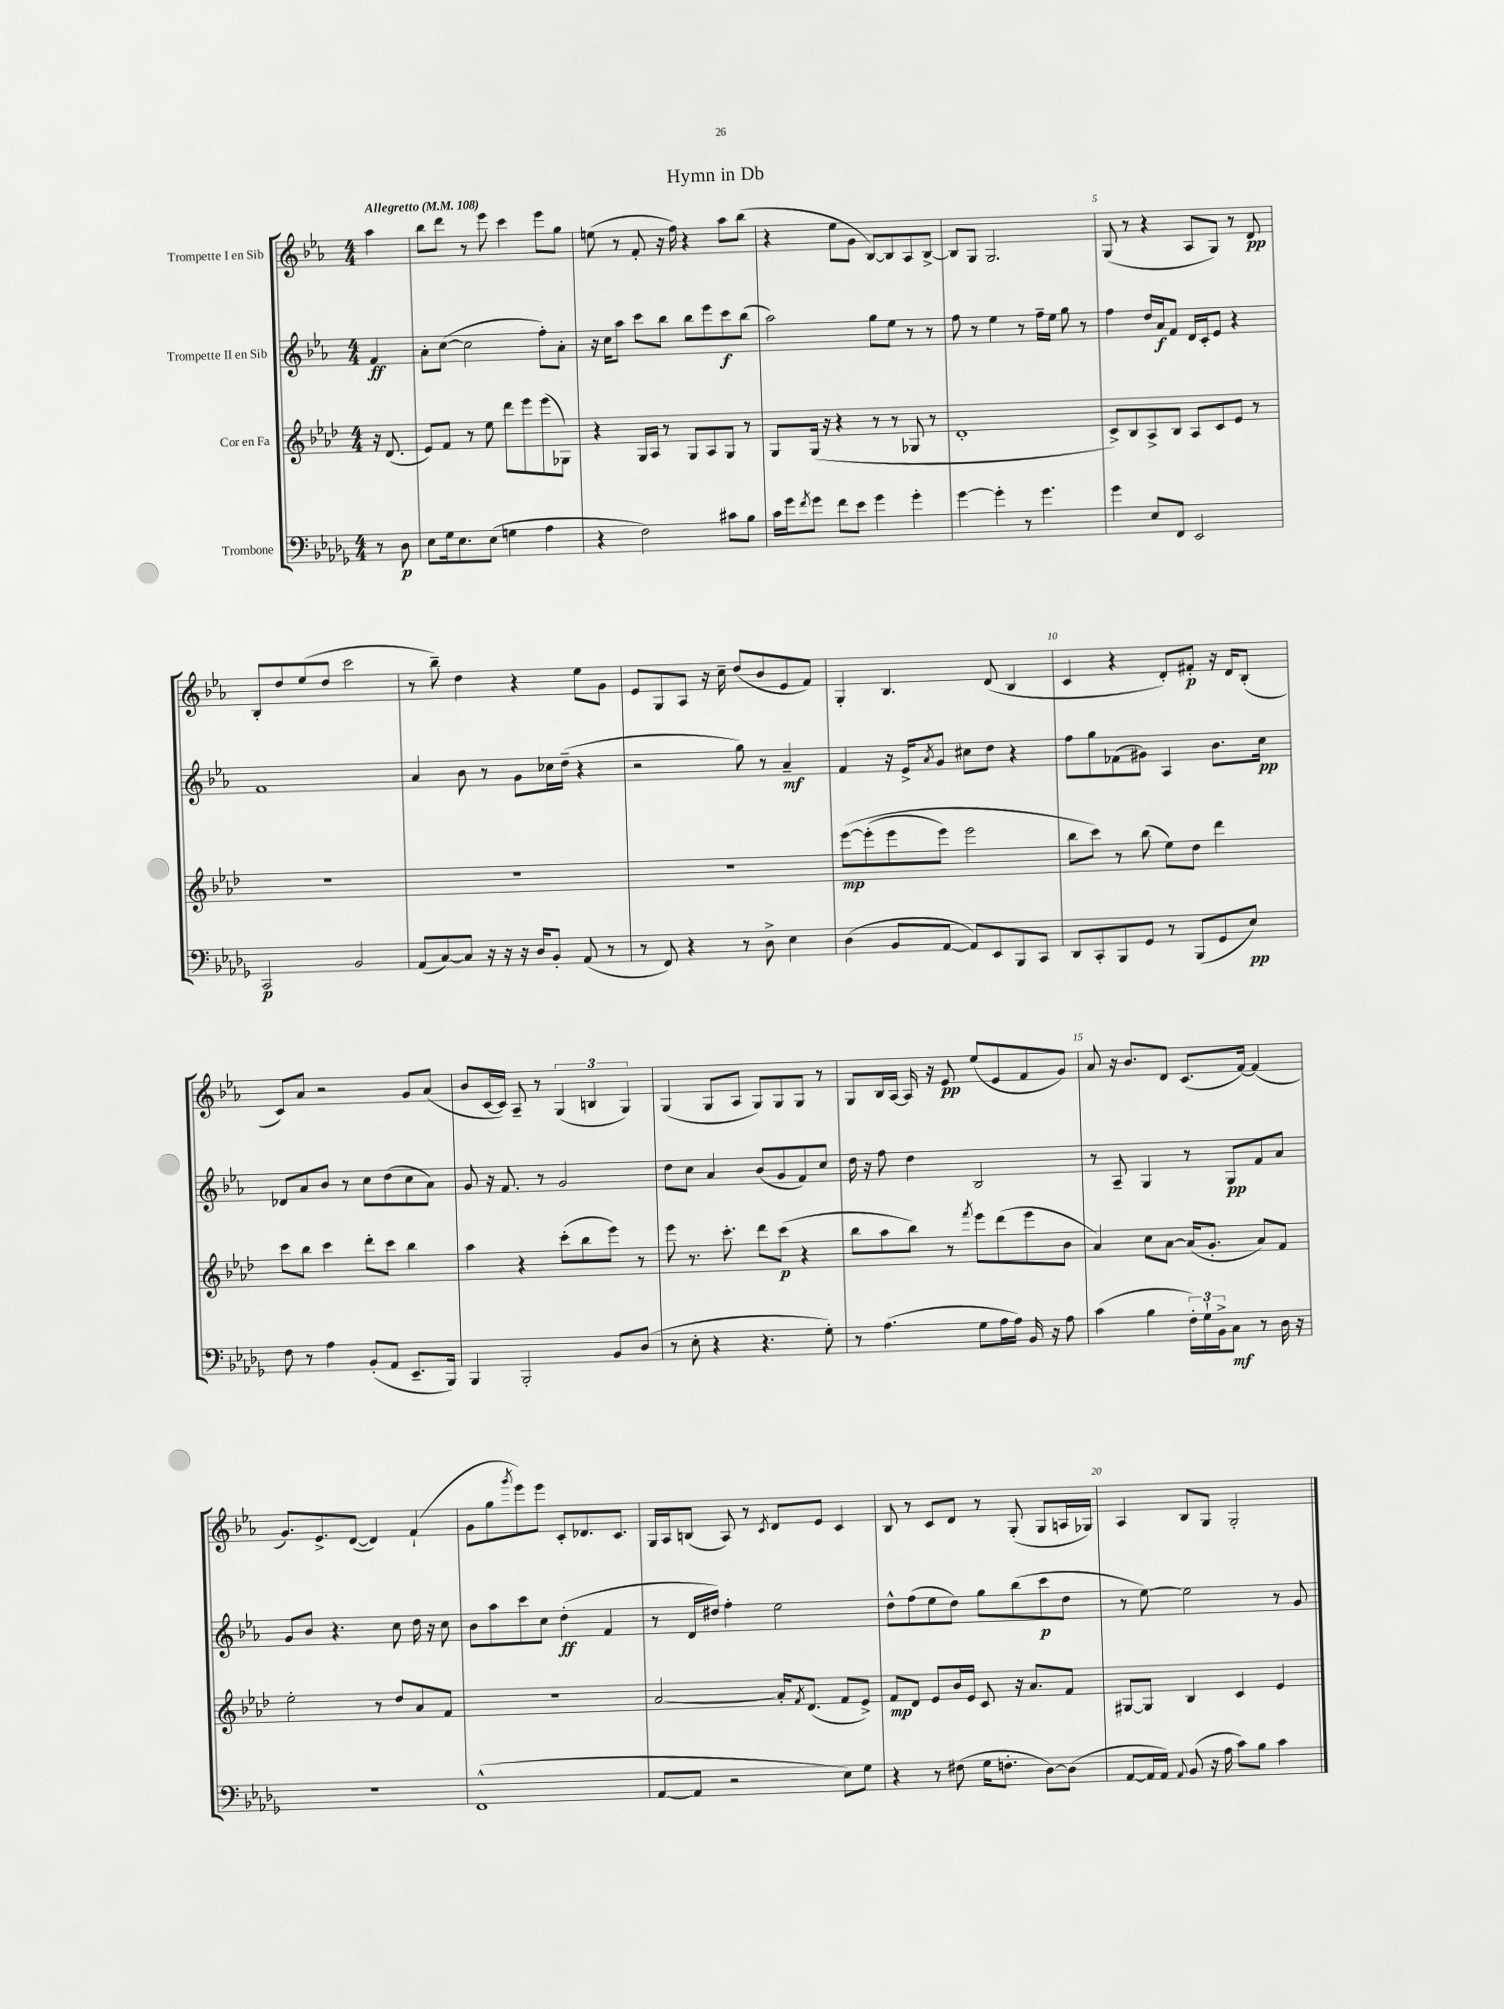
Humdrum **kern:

**kern	**dynam	**kern	**dynam	**kern	**dynam	**kern	**dynam
*part4	*part4	*part3	*part3	*part2	*part2	*part1	*part1
*staff4	*staff4	*staff3	*staff3	*staff2	*staff2	*staff1	*staff1
*I"Trombone	*	*I"Cor en Fa	*	*I"Trompette II en Sib	*	*I"Trompette I en Sib	*
*clefF4	*	*clefG2	*	*clefG2	*	*clefG2	*
*k[b-e-a-d-g-]	*	*k[b-e-a-d-]	*	*k[b-e-a-]	*	*k[b-e-a-]	*
*M4/4	*	*M4/4	*	*M4/4	*	*M4/4	*
*MM108	*	*MM108	*	*MM108	*	*MM108	*
=	=	=	=	=	=	=	=
!	!	!	!	!	!	!LO:TX:a:B:t=Allegretto	!
8r	.	16r	.	4f/	ff	4aa-\	.
.	.	(8.d-/	.	.	.	.	.
8D-\	p	.	.	.	.	.	.
=1	=1	=1	=1	=1	=1	=1	=1
8E-\L	.	8e-/L)	.	8a-'\L	.	8bb-\L	.
16G-\k	.	8f/J	.	([8cc\J	.	8ddd\J	.
8.E-\	.	.	.	.	.	.	.
.	.	8r	.	2cc\]	.	8r	.
(8E-\J	.	8ee-\	.	.	.	8eee-\	.
4Gn\	.	8ddd-\L	.	.	.	4ccc\	.
.	.	8eee-\	.	.	.	.	.
4A-\	.	(8eee-\	.	8ff'\L)	.	8eee-\L	.
.	.	8G-X\J)	.	8a-'\J	.	8gg\J	.
=2	=2	=2	=2	=2	=2	=2	=2
4r	.	4r	.	16r	.	(8een\	.
.	.	.	.	16cc\KL	.	.	.
.	.	.	.	8aa-\J	.	8r	.
2F\)	.	16G/LL	.	8ccc\L	.	8f'/	.
.	.	16A-/JJ	.	.	.	.	.
.	.	8r	.	8bb-\J	.	16r	.
.	.	.	.	.	.	16ff\)	.
.	.	8G/L	.	8bb-\L	.	4r	.
.	.	8A-/	.	8eee-\	.	.	.
8c#X\L	.	8G/J	.	8ccc\	f	8aa-\L	.
8B-\J	.	8r	.	(8bb-\J	.	(8bb-\J	.
=3	=3	=3	=3	=3	=3	=3	=3
16c\LL	.	8G/L	.	2aa-\)	.	4r	.
16g-\J	.	.	.	.	.	.	.
8qf/	.	.	.	.	.	.	.
8g-\J	.	(16G/Jk	.	.	.	.	.
.	.	16r	.	.	.	.	.
8f\L	.	4r	.	.	.	8ee-\L	.
8e-\J	.	.	.	.	.	8g\J	.
4g-\	.	8r	.	8gg\L	.	[8B-/L)	.
.	.	8r	.	8ee-\J	.	8B-/]	.
4g-'\	.	8G-X/	.	8r	.	8A-/	.
.	.	8r	.	8r	.	[8B-^/J	.
=4	=4	=4	=4	=4	=4	=4	=4
[4g-\	.	1d-'	.	8ff\	.	8B-/L]	.
.	.	.	.	8r	.	8G/J	.
4g-'\]	.	.	.	4ee-\	.	2.G/	.
8r	.	.	.	8r	.	.	.
4.g-\	.	.	.	16ff~\LL	.	.	.
.	.	.	.	16ee-\JJ	.	.	.
.	.	.	.	8gg\	.	.	.
.	.	.	.	8r	.	.	.
=5	=5	=5	=5	=5	=5	=5	=5
4g-\	.	8c^/L)	.	4ff\	.	(8G/	.
.	.	8B-/	.	.	.	8r	.
8E-/L	.	8A-^/	.	16dd/LL	.	4r	.
.	.	.	.	16a-/J	f	.	.
8FF/J	.	8B-/J	.	8f/J	.	.	.
2EE-/	.	8A-/L	.	16d/LL	.	8A-/L	.
.	.	.	.	16c'/J	.	.	.
.	.	8c/	.	8e-/J	.	8G/J)	.
.	.	8e-/J	.	4r	.	8r	.
.	.	8r	.	.	.	8d/	pp
!!LO:LB:g=z
=6	=6	=6	=6	=6	=6	=6	=6
2CC/	p	1r	.	1f	.	8B-'/L	.
.	.	.	.	.	.	8dd/	.
.	.	.	.	.	.	(8ee-/	.
.	.	.	.	.	.	8dd/J	.
2BB-/	.	.	.	.	.	2ccc\	.
=7	=7	=7	=7	=7	=7	=7	=7
(8AA-/L	.	1r	.	4a-/	.	8r	.
[8C/)	.	.	.	.	.	8bb-~\)	.
8C/J]	.	.	.	8b-\	.	4dd\	.
16r	.	.	.	8r	.	.	.
16r	.	.	.	.	.	.	.
16r	.	.	.	8g\L	.	4r	.
16D-/KL	.	.	.	.	.	.	.
8BB-'/J	.	.	.	16cc-X\L	.	.	.
.	.	.	.	(16dd~\JJ	.	.	.
(8AA-/	.	.	.	4r	.	8ee-\L	.
8r	.	.	.	.	.	8g\J	.
=8	=8	=8	=8	=8	=8	=8	=8
8r	.	1r	.	2r	.	8e-/L	.
8FF/)	.	.	.	.	.	8G/	.
4r	.	.	.	.	.	8A-/J	.
.	.	.	.	.	.	16r	.
.	.	.	.	.	.	16cc~\	.
8r	.	.	.	8gg\)	.	(8dd/L	.
8D-^\	.	.	.	8r	.	8b-/	.
4E-\	.	.	.	4a-~/	mf	8e-/	.
.	.	.	.	.	.	8f/J)	.
=9	=9	=9	=9	=9	=9	=9	=9
(4D-\	.	([8eee-\L	mp	4f/	.	4G'/	.
.	.	(8eee-'\]	.	.	.	.	.
8BB-/L	.	8eee-\	.	16r	.	4.B-/	.
.	.	.	.	16e-^/KL	.	.	.
.	.	.	.	8qa-/	.	.	.
[8AA-/J	.	8eee-\J)	.	8g/J	.	.	.
8AA-/L])	.	2eee-\	.	8cc#X\L	.	.	.
8EE-/	.	.	.	8dd\J	.	(8d/	.
8BBB-/	.	.	.	4r	.	4B-/	.
8CC/J	.	.	.	.	.	.	.
=10	=10	=10	=10	=10	=10	=10	=10
8DD-/L	.	8bb-\L	.	8ff\L	.	4c/	.
8CC'/	.	8ccc\J)	.	8gg\	.	.	.
8BBB-/	.	8r	.	(8f-X\	.	4r	.
8GG-/J	.	(8bb-\	.	8g#X\J)	.	.	.
8r	.	8ee-\L)	.	4A-/	.	8d'/L)	.
(8BBB-/L	.	8dd-\J	.	.	.	8f#X'/J	p
8GG-/	.	4ddd-\	.	8.b-\L	.	16r	.
.	.	.	.	.	.	16d/KL	.
8E-/J)	pp	.	.	.	.	(8B-'/J	.
.	.	.	.	16cc\Jk	pp	.	.
!!LO:LB:g=z
=11	=11	=11	=11	=11	=11	=11	=11
8F\	.	8ccc\L	.	8d-X/L	.	8c/L)	.
8r	.	8bb-\J	.	8a-/	.	8a-/J	.
4A-\	.	4ccc\	.	8b-/J	.	2r	.
.	.	.	.	8r	.	.	.
(8BB-'/L	.	8ddd-'\L	.	8cc\L	.	.	.
8AA-/J	.	8ccc\J	.	(8dd\	.	.	.
8.EE-~/L	.	4bb-\	.	8cc\	.	8g/L	.
.	.	.	.	8a-\J)	.	(8a-/J	.
16BBB-/Jk)	.	.	.	.	.	.	.
=12	=12	=12	=12	=12	=12	=12	=12
4BBB-/	.	4aa-\	.	8g/	.	8b-/L	.
.	.	.	.	16r	.	[16c/L	.
.	.	.	.	8.f/	.	16c/JJ])	.
2BBB-'/	.	4r	.	.	.	8A-~/	.
.	.	.	.	8r	.	8r	.
.	.	(8ccc'\L	.	2g/	.	(6G/	.
.	.	8bb-\	.	.	.	.	.
.	.	.	.	.	.	6Bn/	.
8BB-/L	.	8eee-\J)	.	.	.	.	.
.	.	.	.	.	.	6G/)	.
(8D-/J	.	8r	.	.	.	.	.
=13	=13	=13	=13	=13	=13	=13	=13
8r	.	8eee-\	.	8dd\L	.	(4G/	.
8E-'\	.	8.r	.	8cc\J	.	.	.
4r	.	.	.	4a-/	.	8G/L	.
.	.	8.ccc'\	.	.	.	.	.
.	.	.	.	.	.	8A-/J	.
4.r	.	8ddd-\L	.	(8b-/L	.	8G/L)	.
.	.	(8ccc\J	p	8g/	.	8G/	.
.	.	4r	.	8f/)	.	8G/J	.
8G-'\)	.	.	.	8cc/J	.	8r	.
=14	=14	=14	=14	=14	=14	=14	=14
8r	.	8bb-\L	.	16dd\	.	8G/L	.
.	.	.	.	16r	.	.	.
(4.A-\	.	8aa-\	.	8ff\	.	16B-/L	.
.	.	.	.	.	.	[16A-/JJ	.
.	.	8bb-\J)	.	4dd\	.	16A-/]	.
.	.	.	.	.	.	16r	.
.	.	8r	.	.	.	8e-/	pp
.	.	8qfff/	.	.	.	.	.
8G-\L	.	8eee-\L	.	2B-/	.	(8ee-/L	.
16A-\L	.	(8ddd-\	.	.	.	8e-/	.
16A-\JJ)	.	.	.	.	.	.	.
16BB-/	.	8eee-\	.	.	.	8f/	.
16r	.	.	.	.	.	.	.
8A-\	.	8b-\J	.	.	.	8g/J)	.
=15	=15	=15	=15	=15	=15	=15	=15
(4c\	.	4a-/)	.	8r	.	8a-/	.
.	.	.	.	8A-~/	.	16r	.
.	.	.	.	.	.	8.b-/L	.
4B-\	.	8cc\L	.	4G/	.	.	.
.	.	[8a-\J	.	.	.	8d/J	.
24F'\LL)	.	(16a-/KL]	.	8r	.	(8.c/L	.
24G-`\	.	.	.	.	.	.	.
.	.	8.g'/J	.	.	.	.	.
24BB-^\J	.	.	.	.	.	.	.
8C\J	mf	.	.	8G/L	pp	.	.
.	.	.	.	.	.	[16f/Jk)	.
8r	.	8a-/L)	.	8f/	.	(4f/]	.
16D-\	.	8f/J	.	8a-/J	.	.	.
16r	.	.	.	.	.	.	.
!!LO:LB:g=z
=16	=16	=16	=16	=16	=16	=16	=16
1r	.	2ee-'\	.	8g/L	.	8.g/L)	.
.	.	.	.	8b-/J	.	.	.
.	.	.	.	.	.	8.e-^/	.
.	.	.	.	4.r	.	.	.
.	.	.	.	.	.	([8d/J	.
.	.	8r	.	.	.	4d/])	.
.	.	8dd-/L	.	8cc\	.	.	.
.	.	8a-/	.	16dd\	.	(4f`/	.
.	.	.	.	16r	.	.	.
.	.	8f/J	.	8cc\	.	.	.
=17	=17	=17	=17	=17	=17	=17	=17
(1FF^^	.	1r	.	8b-\L	.	8g\L	.
.	.	.	.	8aa-\	.	8gg\	.
.	.	.	.	.	.	8qggg/	.
.	.	.	.	8ccc\	.	8eee-\)	.
.	.	.	.	8cc\J	.	8eee-\J	.
.	.	.	.	(4dd'\	ff	8c'/L	.
.	.	.	.	.	.	8.d-X/	.
.	.	.	.	4f/	.	.	.
.	.	.	.	.	.	8.c/J	.
=18	=18	=18	=18	=18	=18	=18	=18
[8AA-/L	.	[2a-/	.	8r	.	16G/LL	.
.	.	.	.	.	.	16A-/J	.
8AA-/J]	.	.	.	16d/LL	.	(8Bn/J	.
.	.	.	.	16dd#X/JJ)	.	.	.
2r	.	.	.	4ff'\	.	8A-/)	.
.	.	.	.	.	.	8r	.
.	.	.	.	.	.	8qc/	.
.	.	16a-'/KL]	.	2ee-\	.	8d/L	.
.	.	8qf/	.	.	.	.	.
.	.	(8.d-/J	.	.	.	.	.
.	.	.	.	.	.	8e-/J	.
8E-\L)	.	8f/L	.	.	.	4c/	.
8G-\J	.	8e-^/J)	.	.	.	.	.
=19	=19	=19	=19	=19	=19	=19	=19
4r	.	8f/L	mp	8dd^^\L	.	8B-/	.
.	.	8d-/J	.	(8ff\	.	8r	.
8r	.	8e-/L	.	8ee-\	.	8c/L	.
(8F#X\	.	16b-/L	.	8dd\J)	.	8d/J	.
.	.	16e-/JJ	.	.	.	.	.
16G-\KL	.	8c/	.	8gg\L	.	8r	.
8.Fn'\J	.	.	.	.	.	.	.
.	.	16r	.	(8bb-\	.	(8G'/	.
.	.	8.a-/L	.	.	.	.	.
[8D-\L)	.	.	.	8ccc\	p	8G/L	.
(8D-\J]	.	8f/J	.	8dd\J	.	16An/L	.
.	.	.	.	.	.	16G-X/JJ)	.
=20	=20	=20	=20	=20	=20	=20	=20
[8AA-/L	.	[8G#X/L	.	8r	.	4A-/	.
16AA-/L]	.	8G#/J]	.	[8ee-\)	.	.	.
16AA-/JJ)	.	.	.	.	.	.	.
8qqAA-/	.	.	.	.	.	.	.
(8BB-/	.	4B-/	.	2ee-\]	.	8B-/L	.
16r	.	.	.	.	.	8G/J	.
16A-\	.	.	.	.	.	.	.
8c\L)	.	4c/	.	.	.	2G'/	.
8B-\J	.	.	.	.	.	.	.
4c\	.	4e-/	.	8r	.	.	.
.	.	.	.	8g/	.	.	.
==	==	==	==	==	==	==	==
*-	*-	*-	*-	*-	*-	*-	*-
